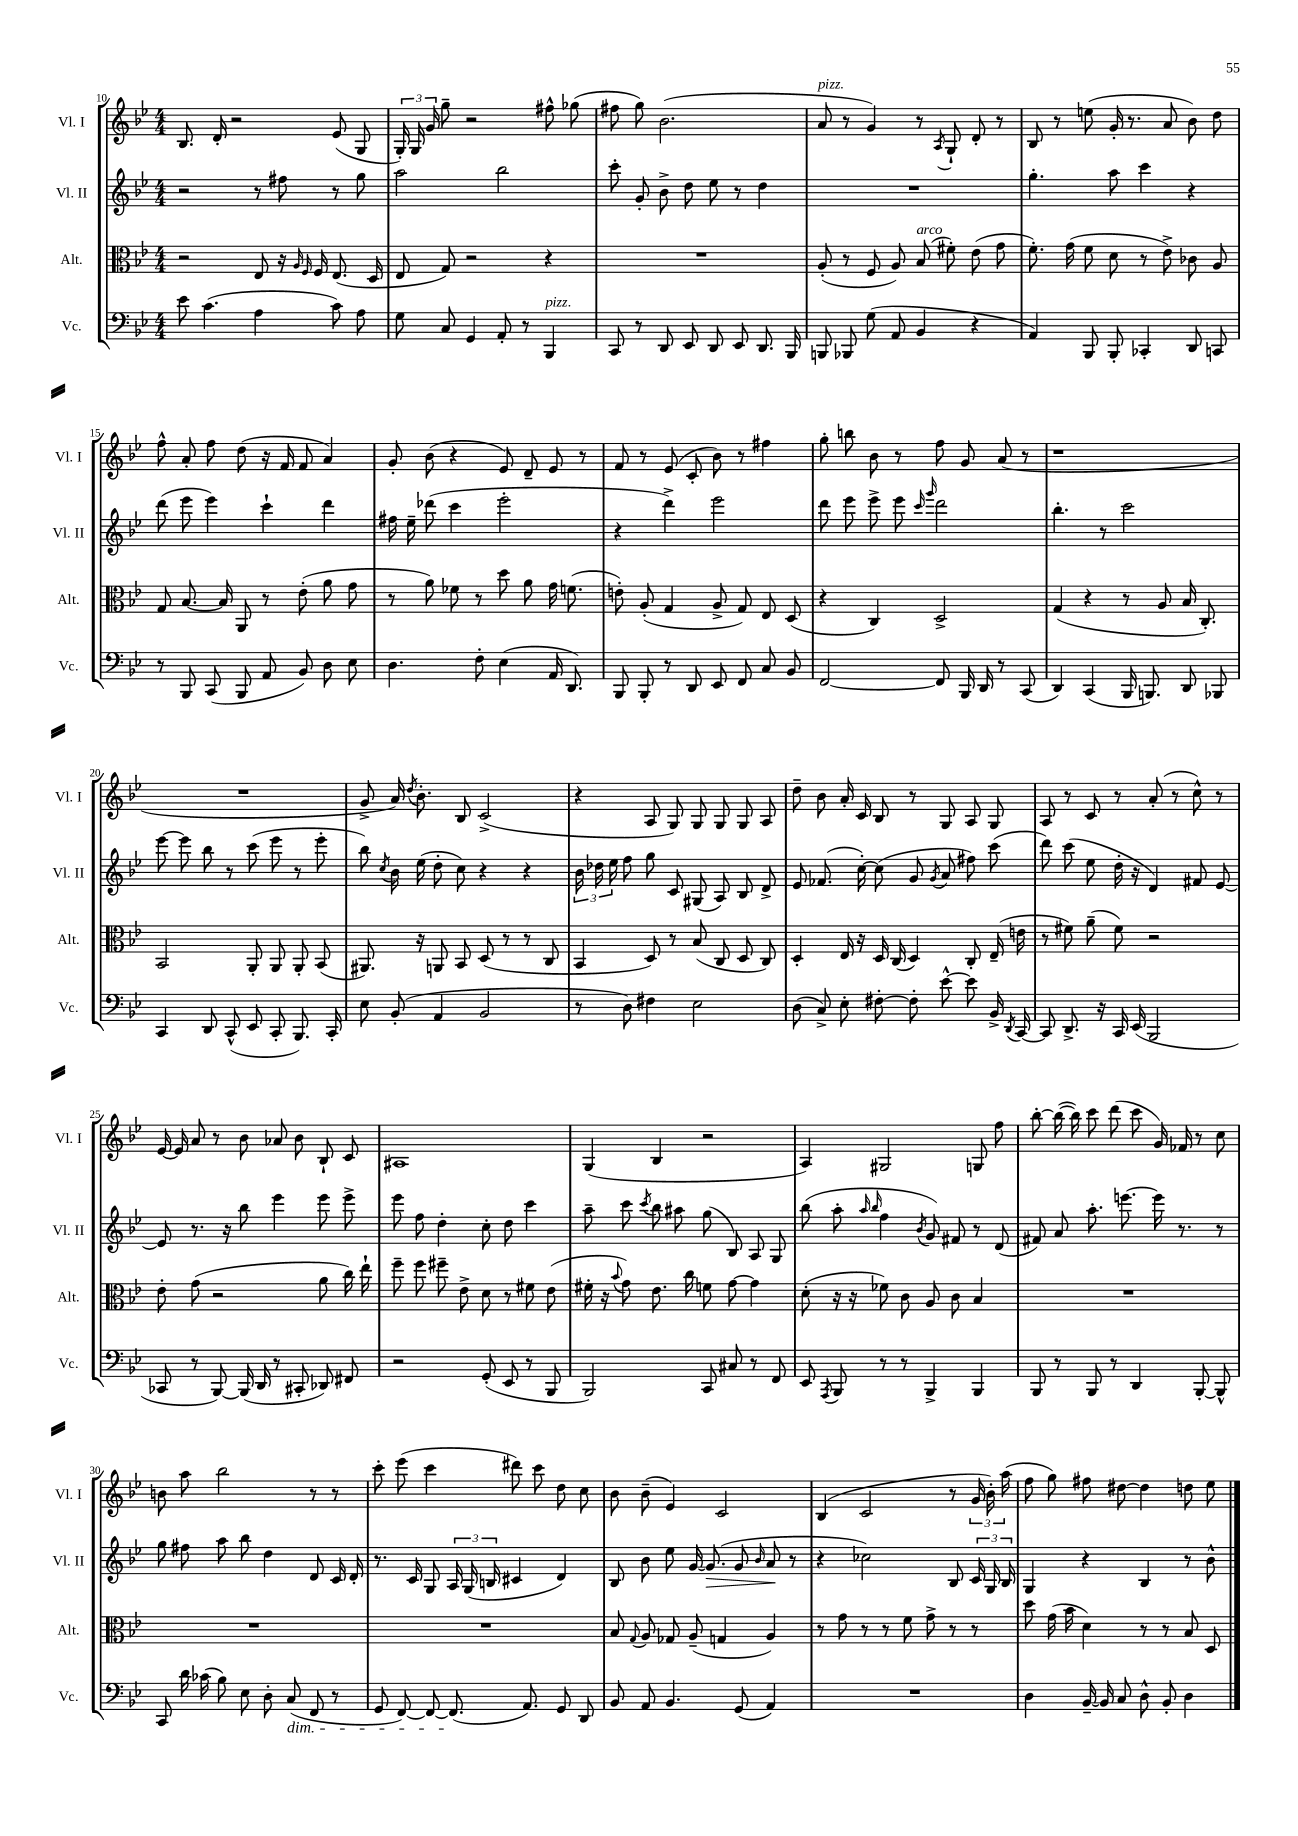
<<
\new StaffGroup <<
\new Staff = "s0" \with { instrumentName = "Vl. I" shortInstrumentName = "Vl. I" } {
    \clef treble \key bes \major \numericTimeSignature \time 4/4
    \autoBeamOff bes8. d'16-. r2 ees'8( g8 |
    \tuplet 3/2 { g16-.) g16 g'16 } g''8-- r2 fis''8-^ ges''8( |
    fis''8 g''8) bes'2.( |
    a'8^\markup { \italic "pizz." } r8 g'4) r8 \acciaccatura { a8 } g8-! d'8-. r8 |
    bes8 r8 e''8( g'16-. r8. a'8 bes'8) d''8 |
    f''8-^ a'8-. f''8 d''8( r16 f'16 f'8 a'4) |
    g'8-. bes'8( r4 ees'8) d'8-- ees'8 r8 |
    f'8 r8 ees'8( c'8-. bes'8) r8 fis''4 |
    g''8-. b''8 bes'8 r8 f''8 g'8 a'8( r8 |
    r1 |
    R1 |
    g'8-> a'16) \acciaccatura { d''8 } bes'8.-. bes8 c'2->( |
    r4 a8 g8) g8 g8 g8 a8 |
    d''8-- bes'8 a'16-. c'16 bes8 r8 g8 a8 g8 |
    a8 r8 c'8 r8 a'8-.( r8 c''8-^) r8 |
    ees'16~ ees'16 a'8 r8 bes'8 aes'8 bes'8 bes8-! c'8 |
    ais1 |
    g4( bes4 r2 |
    a4) gis2 g8 f''8 |
    bes''8~-. bes''16~( bes''16) c'''8 d'''8( c'''8 g'16) fes'16 r8 c''8 |
    b'8 a''8 bes''2 r8 r8 |
    c'''8-. ees'''8( c'''4 dis'''8) c'''8 d''8 c''8 |
    bes'8 bes'8--( ees'4) c'2 |
    bes4( c'2 r8 \tuplet 3/2 { g'16 bes'16-.) a''16( } |
    f''8 g''8) fis''8 dis''8~ dis''4 d''8 ees''8 \bar "|." |
}
\new Staff = "s1" \with { instrumentName = "Vl. II" shortInstrumentName = "Vl. II" } {
    \clef treble \key bes \major \numericTimeSignature \time 4/4
    \autoBeamOff r2 r8 fis''8 r8 g''8 |
    a''2 bes''2 |
    c'''8-. g'8-. bes'8-> d''8 ees''8 r8 d''4 |
    R1 |
    g''4.-. a''8 c'''4 r4 |
    d'''8( ees'''8 ees'''4) c'''4-! d'''4 |
    fis''16 ees''16-- des'''8( c'''4 ees'''2-. |
    r4 d'''4->) ees'''2 |
    d'''8 ees'''8 ees'''8-> ees'''8 \grace { c'''16 g'''16 } d'''2 |
    bes''4.-. r8 c'''2 |
    ees'''8~ ees'''8 bes''8 r8 c'''8( ees'''8 r8 ees'''8-. |
    bes''8) \acciaccatura { c''8 } bes'16 ees''16( d''8-. c''8) r4 r4 |
    \tuplet 3/2 { bes'16 des''16 ees''16 } f''8 g''8 c'8 gis8( a8) bes8 d'8-> |
    ees'8 fes'8.( c''16~-.) c''8( g'8 \acciaccatura { g'8 } a'8 fis''8) c'''8( |
    d'''8) c'''8( ees''8 d''16-. r16 d'4) fis'8 ees'8~ |
    ees'8 r8. r16 bes''8 ees'''4 ees'''8 ees'''8-> |
    ees'''8 f''8 d''4-. c''8-. d''8 c'''4 |
    a''8-- c'''8 \acciaccatura { c'''8 } bes''8 ais''8 g''8( bes8) a8 g8 |
    bes''8( a''8-. \grace { a''16 bes''16 } f''4 \acciaccatura { bes'8 } g'8) fis'8 r8 d'8( |
    fis'8) a'8 a''8.-. e'''8.~ e'''16 r8. r8 |
    g''8 fis''8 a''8 bes''8 d''4 d'8 c'16 d'16-. |
    r8. c'16 g8 \tuplet 3/2 { a16 g16( b16 } cis'4 d'4) |
    bes8 bes'8 ees''8 g'16~ g'8.\>( g'8 \grace { bes'16 } a'8\! r8 |
    r4 ces''2) bes8 \tuplet 3/2 { c'16 g16 bes16 } |
    g4 r4 bes4 r8 bes'8-^ \bar "|." |
}
\new Staff = "s2" \with { instrumentName = "Alt." shortInstrumentName = "Alt." } {
    \clef alto \key bes \major \numericTimeSignature \time 4/4
    \autoBeamOff r2 ees8 r16 \grace { a16 f16 } f16 ees8.( d16 |
    ees8 g8) r2 r4 |
    R1 |
    a8-.( r8 f8 a8) bes8^\markup { \italic "arco" }( fis'8-.) ees'8( g'8 |
    f'8.-.) g'16( f'8 d'8 r8 ees'8->) ces'8 a8 |
    g8 bes8.~ bes16 a,8 r8 ees'8-.( a'8 g'8 |
    r8 a'8) fes'8 r8 d''8 a'8 g'16 f'8.( |
    e'8-.) a8-.( g4 a8-> g8) ees8 d8( |
    r4 c4) d2-> |
    g4( r4 r8 a8 bes16 c8.-.) |
    bes,2 a,8-. a,8 a,8-. bes,8( |
    ais,8.) r16 a,8 bes,8 d8( r8 r8 c8 |
    bes,4 d8) r8 bes8( c8 d8 c8) |
    d4-. ees16 r16 d16 c16( d4) c8-. ees16--( e'16 |
    r8 fis'8) a'8--( fis'8) r2 |
    ees'8-. g'8( r2 a'8 c''16) ees''16-! |
    f''8-- f''8 fis''8-- ees'8-> d'8 r8 fis'8 ees'8( |
    fis'16-. r16 \appoggiatura { bes'8 } g'8) ees'8. c''16 f'8 g'8~ g'4 |
    d'8-.( r16 r16 fes'8) c'8 a8 c'8 bes4 |
    R1 |
    R1 |
    R1 |
    bes8 \appoggiatura { g8 } a8 ges8 a8--( g4 a4) |
    r8 g'8 r8 r8 f'8 g'8-> r8 r8 |
    d''8 g'16( bes'16 d'4) r8 r8 bes8 d8 \bar "|." |
}
\new Staff = "s3" \with { instrumentName = "Vc." shortInstrumentName = "Vc." } {
    \clef bass \key bes \major \numericTimeSignature \time 4/4
    \autoBeamOff ees'8 c'4.( a4 c'8) a8 |
    g8 c8 g,4 a,8-. r8 bes,,4^\markup { \italic "pizz." } |
    c,8 r8 d,8 ees,8 d,8 ees,8 d,8. bes,,16 |
    b,,8 bes,,8 g8( a,8 bes,4 r4 |
    a,4) bes,,8 bes,,8-. ces,4-. d,8 c,8 |
    r8 bes,,8 c,8( bes,,8 a,8 bes,8) d8 ees8 |
    d4. f8-. ees4( a,16 d,8.) |
    bes,,8 bes,,8-. r8 d,8 ees,8 f,8 c8 bes,8 |
    f,2~ f,8 bes,,16 d,16 r8 c,8( |
    d,4) c,4( bes,,16 b,,8.) d,8 bes,,8 |
    c,4 d,8 c,8-^( ees,8 c,8-. bes,,8.) c,16-. |
    ees8 bes,8-.( a,4 bes,2 |
    r8 d8) fis4 ees2 |
    d8( c8->) ees8-. fis8~-. fis8-. ees'8~-^ ees'8 bes,16-> \acciaccatura { d,8 } c,16~ |
    c,8 d,8.-> r16 c,16 ees,16( bes,,2 |
    ces,8 r8 bes,,8~) bes,,16( d,16 r8 cis,8-. des,8) fis,8 |
    r2 g,8-.( ees,8 r8 bes,,8 |
    bes,,2) c,8 cis8 r8 f,8 |
    ees,8 \acciaccatura { a,,8 } bes,,8 r8 r8 bes,,4-> bes,,4 |
    bes,,8 r8 bes,,8 r8 d,4 bes,,8~-. bes,,8-^ |
    c,8 d'16 ces'16( bes8) ees8 d8-. c8\dim( f,8 r8 |
    g,8 f,8~) f,8~ f,8.\!( a,8.) g,8 d,8 |
    bes,8 a,8 bes,4. g,8( a,4) |
    R1 |
    d4 bes,16~-- bes,16 c8 d8-^ bes,8-. d4 \bar "|." |
}
>>
>>
\layout { \context { \Score currentBarNumber = #10 } }
